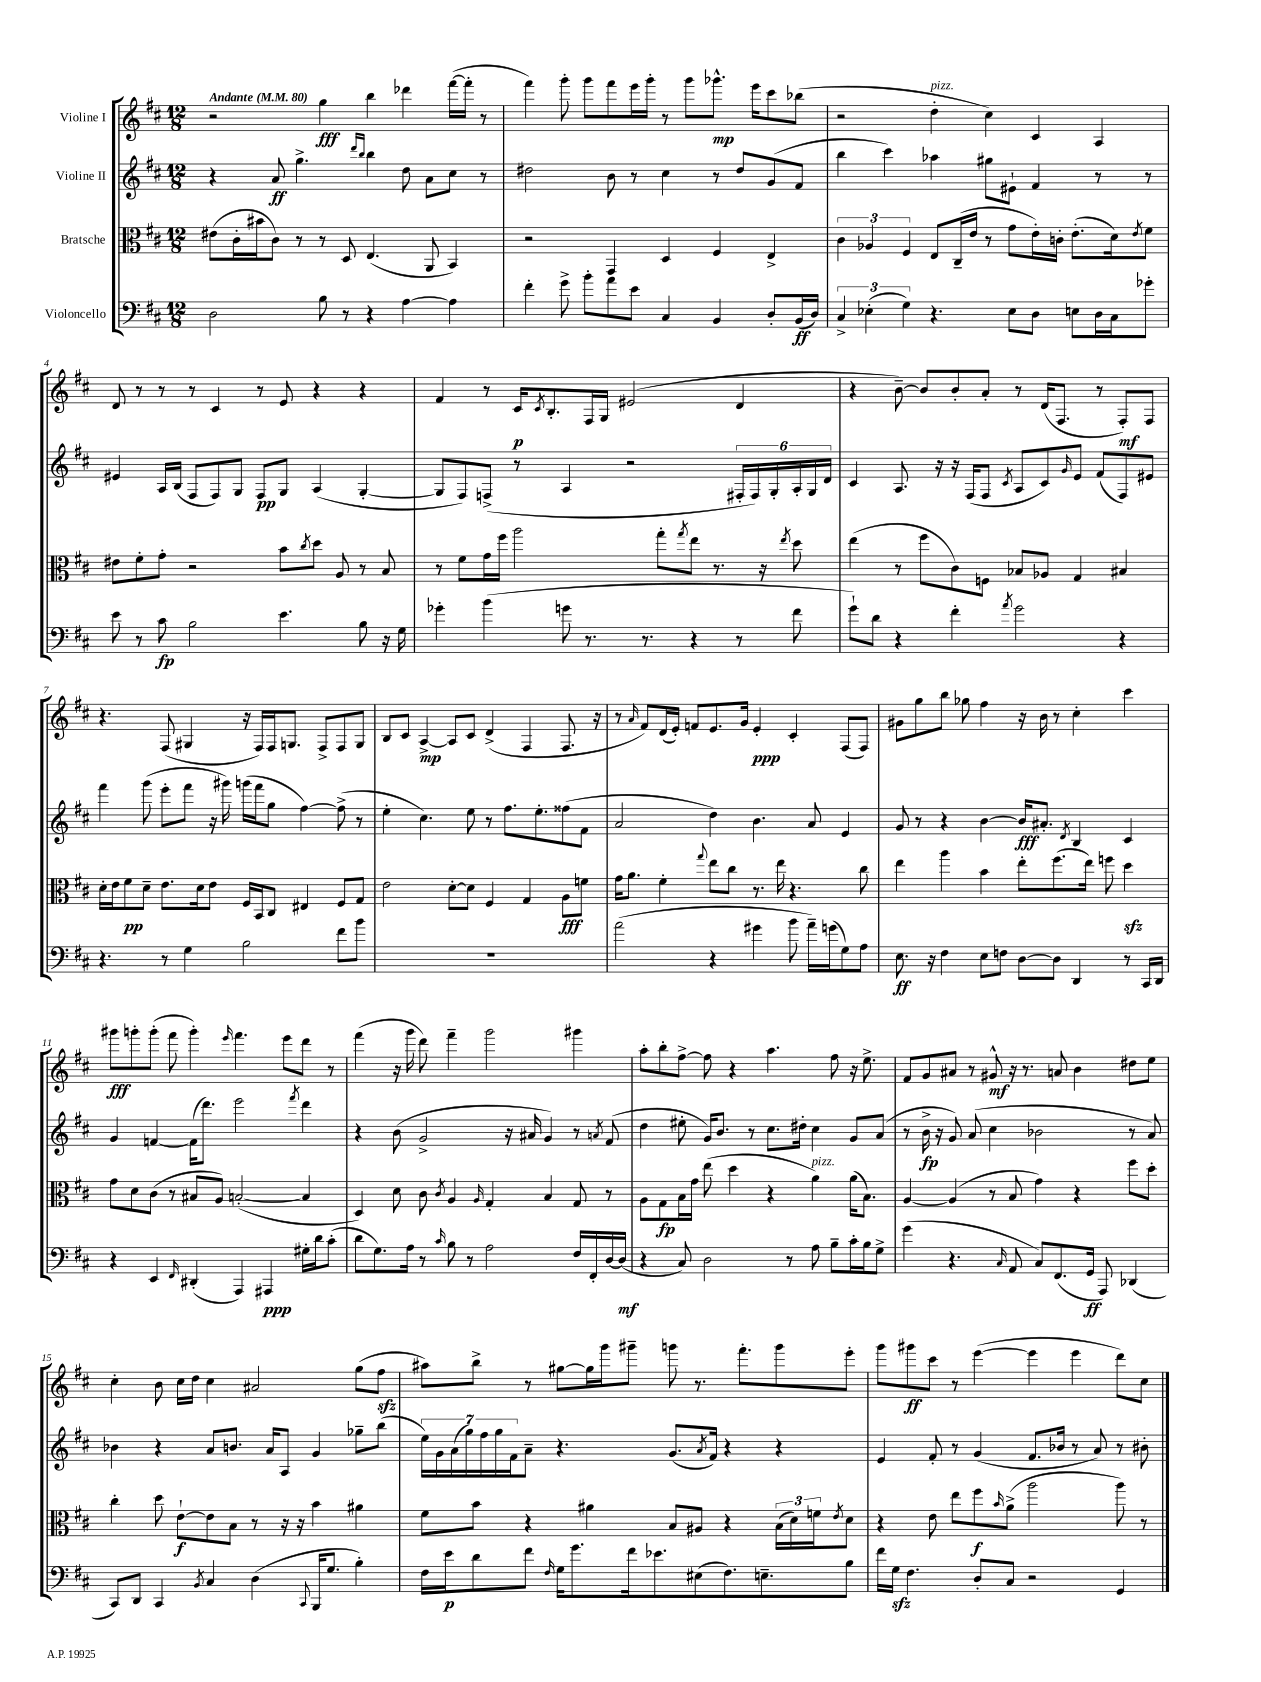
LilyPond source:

<<
\new StaffGroup <<
\new Staff = "s0" \with { instrumentName = "Violine I" } {
    \clef treble \key d \major \numericTimeSignature \time 12/8 \tempo "Andante" 4 = 80
    r2 g''4\fff b''4 des'''4 fis'''16~( fis'''16-. r8 |
    fis'''4) g'''8-. g'''8 fis'''8 e'''16 g'''16-. r8 g'''8 ges'''8.-^\mp e'''16 cis'''8 bes''8( |
    r2 d''4-.^\markup { \italic "pizz." } cis''4) cis'4 a4 |
    d'8 r8 r8 r8 cis'4 r8 e'8 r4 r4 |
    fis'4 r8 cis'16\p \acciaccatura { cis'8 } b8.-. fis16 g16 eis'2( d'4 |
    r4 b'8~--) b'8 b'8-. a'8-. r8 d'16( fis8. r8 fis8-.\mf) fis8 |
    r4. fis8( gis4 r16 fis16) fis16 g8. fis8-> fis8 g8 |
    b8 cis'8 a4~->\mp a8 cis'8 d'4->( fis4 fis8. r16 |
    r8 \grace { a'16 } fis'8) d'16( e'16-.) f'8 e'8. g'16 e'4-.\ppp cis'4-. fis8( fis8) |
    gis'8 g''8 b''8 ges''8 fis''4 r16 b'16 r8 cis''4-. cis'''4 |
    gis'''8\fff g'''8-. g'''8-.( fis'''8 g'''4-.) \grace { e'''16 } fis'''4. e'''8 d'''8 r8 |
    fis'''4( r16 g'''16 d'''8) fis'''4-- g'''2 gis'''4 |
    a''8-. b''8-. fis''8~-> fis''8 r4 a''4. fis''8 r16 e''8.-> |
    fis'8 g'8 ais'8 r8 gis'8-^\mf r16 r8. a'8 b'4 dis''8 e''8 |
    cis''4-. b'8 cis''16 d''16 cis''4 ais'2 g''8( fis''8\sfz |
    ais''8) b''8-> r8 gis''8~ gis''16 g'''16 gis'''8-- g'''8 r8. fis'''8.-. g'''8 e'''8-. |
    g'''8 gis'''8\ff cis'''8 r8 e'''4~( e'''4 e'''4 d'''8) cis''8 \bar "|." |
}
\new Staff = "s1" \with { instrumentName = "Violine II" } {
    \clef treble \key d \major \numericTimeSignature \time 12/8
    r4 a'8\ff g''4.-> \grace { d'''16 b''16 } b''4 d''8 a'8 cis''8 r8 |
    dis''2 b'8 r8 cis''4 r8 dis''8 g'8( fis'8 |
    b''4 cis'''4) aes''4 gis''8 eis'8-! fis'4 r8 r8 |
    eis'4 a16 b16( fis8 fis8) g8 fis8\pp g8 a4( g4~-. |
    g8 fis8) f8->( r8 a4 r2 \tuplet 6/4 { fis16-. fis16) g16-. a16-. g16 d'16 } |
    cis'4 a8. r16 r16 fis16( fis8 \acciaccatura { cis'8 } a8 cis'8) \grace { g'16 } e'8 fis'8( fis8) eis'8 |
    fis'''4 g'''8( e'''8-. fis'''8 r16 gis'''16) g'''16( fis'''16 g''8 fis''4~) fis''8->( r8 |
    e''4-. cis''4.) e''8 r8 fis''8. e''8.-. fisis''8( fis'8 |
    a'2 d''4) b'4. a'8 e'4 |
    g'8 r8 r4 b'4~ b'16\fff ais'8.-. \acciaccatura { d'8 } b4 cis'4 |
    g'4 f'4~ f'16( d'''8.) e'''2 \acciaccatura { fis'''8 } d'''4 |
    r4 b'8( g'2-> r16 ais'16 g'4) r8 \acciaccatura { a'8 } fis'8( |
    d''4 eis''8-. g'16) b'8. r8 cis''8. dis''16-. cis''4 g'8 a'8( |
    r8 b'16->\fp r16 g'8) a'8( cis''4 bes'2 r8 a'8) |
    bes'4 r4 a'8 b'8. a'16 a8 g'4 ges''8-- b''8( |
    \tuplet 7/4 { e''16) g'16 a'16( g''16) fis''16 g''16 fis'16 } a'8-- r4. g'8.( \acciaccatura { a'8 } fis'16) r4 r4 |
    e'4 fis'8-. r8 g'4( fis'8. bes'16 r8 a'8) r8 bis'8-. \bar "|." |
}
\new Staff = "s2" \with { instrumentName = "Bratsche" } {
    \clef alto \key d \major \numericTimeSignature \time 12/8
    eis'8( cis'16-. bis'16 cis'8) r8 r8 d8 e4.( a,8 b,4) |
    r2 g,4 d4 fis4 e4-> |
    \tuplet 3/2 { cis'4 aes4 fis4 } e8 cis16--( e'16 r8 g'8 e'16-.) c'16-. e'8.-.( d'16) \acciaccatura { e'8 } fis'8 |
    eis'8 fis'8-. g'8-. r2 b'8 \acciaccatura { cis''8 } d''8 a8 r8 b8 |
    r8 fis'8 g'16 fis''16 a''2 g''8-. \acciaccatura { g''8 } e''8 r8. r16 \acciaccatura { e''8 } d''8 |
    e''4( r8 fis''8 cis'8) f8 bes8 aes8 g4 bis4 |
    d'16-. e'16 fis'8\pp d'8-- e'8. d'16 e'8 fis16 b,16 cis8 eis4 fis8 g8 |
    e'2 d'8~-. d'8 fis4 g4 a8\fff f'8 |
    g'16 a'8. fis'4-. \appoggiatura { g''8 } e''8 cis''8 r8. e''16 r4. cis''8 |
    e''4 a''4 b'4 e''8-. fis''8.( e''16) f''8 d''4\sfz |
    g'8 d'8 cis'8( r8 bis8 a8) b2~-.( b4 |
    d4) d'8 cis'8 \acciaccatura { cis'8 } a4 \grace { a16 } g4-. b4 g8 r8 |
    a8 g8\fp b16 g'16 e''8( d''4 r4 a'4^\markup { \italic "pizz." }) a'16( b8.) |
    a4~ a4( r8 b8 g'4) r4 fis''8 d''8-. |
    cis''4-. d''8 e'8~-!\f e'8 b8 r8 r16 r16 b'4 ais'4 |
    fis'8 b'8 r4 ais'4 b8 ais8 r4 \tuplet 3/2 { b16( d'16) f'16 } \acciaccatura { e'8 } d'8 |
    r4 e'8 e''8 fis''8\f \grace { b'16 } a'8->( a''2 a''8) r8 \bar "|." |
}
\new Staff = "s3" \with { instrumentName = "Violoncello" } {
    \clef bass \key d \major \numericTimeSignature \time 12/8
    d2 b8 r8 r4 a4~ a4 |
    fis'4-. g'8-> b'8-. a'8 e'8 cis4 b,4 d8-. b,16\ff( d16) |
    \tuplet 3/2 { cis4-> ees4-.( g4) } r4. ees8 d8 e8 d16 cis16 ges'8-. |
    e'8 r8 cis'8\fp b2 e'4. b8 r16 g16 |
    ges'4-. b'4( g'8 r8. r8. r4 r8 fis'8 |
    g'8-!) d'8 r4 fis'4-. \acciaccatura { a'8 } g'2 r4 |
    r4. r8 g4 b2 fis'8 b'8 |
    R1. |
    a'2( r4 gis'4 b'8 a'16--) g'16( g8) a8 |
    e8.\ff r16 fis4 e8 f8 d8~ d8 d,4 r8 cis,16 d,16 |
    r4 e,4 \grace { fis,16 } dis,4-.( a,,4) ais,,4\ppp gis16-. d'16 cis'8-.( |
    d'8 g8.) a16 r8 \grace { cis'16 } b8 r8 a2 fis16 fis,16-. d16~ d16\mf( |
    r4 cis8) d2 r8 a8 b8-- cis'16-. b16 g8-> |
    g'4( r4. \grace { cis16 } a,8 cis8) fis,8.( g,16\ff a,,8) des,4( |
    cis,8) d,8 cis,4 \acciaccatura { b,8 } cis4 d4( \appoggiatura { cis,8 } b,,16 g8. b4-.) |
    fis16 e'16\p d'8 fis'8 \grace { fis16 } g16 g'8. fis'16 ees'8. eis8( fis8.) e8.-- b8 |
    fis'16 g16\sfz fis4. d8-. cis8 r2 g,4 \bar "|." |
}
>>
>>
